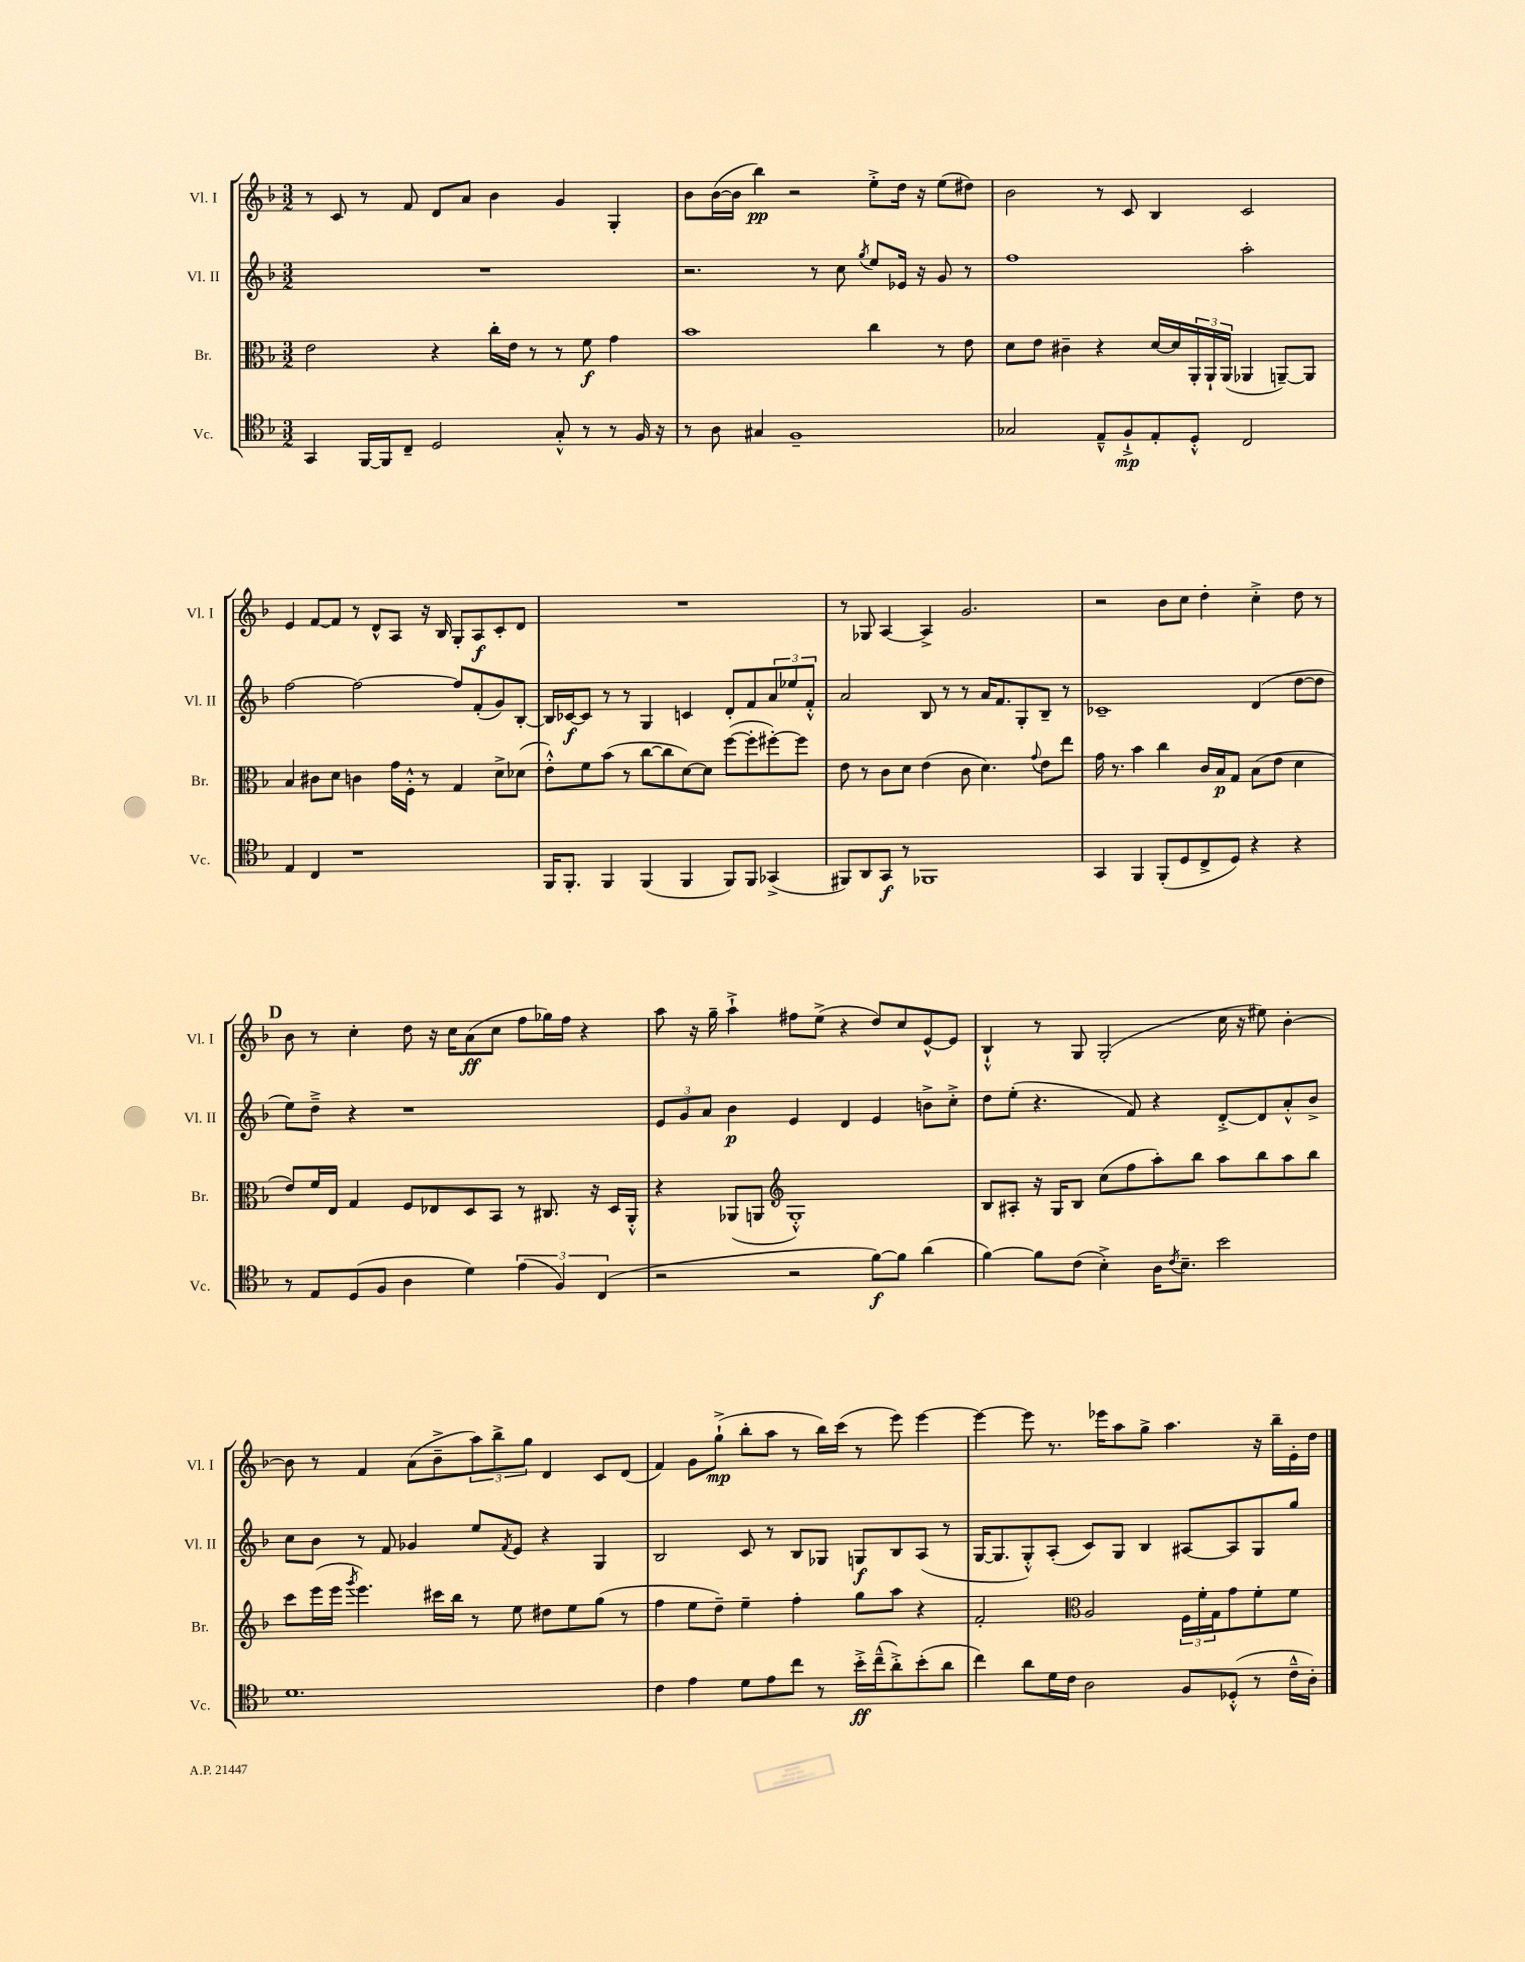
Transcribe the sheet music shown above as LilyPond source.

<<
\new StaffGroup <<
\new Staff = "s0" \with { instrumentName = "Vl. I" shortInstrumentName = "Vl. I" } {
    \clef treble \key f \major \numericTimeSignature \time 3/2
    r8 c'8 r8 f'8 d'8 a'8 bes'4 g'4 g4-. |
    bes'8 bes'16~( bes'16 bes''4\pp) r2 e''8-.-> d''16 r16 e''8( dis''8) |
    bes'2 r8 c'8 bes4 c'2 |
    e'4 f'8~ f'8 r8 d'8-^ a8 r16 bes16 g8-. a8\f c'8-. d'8 |
    R1. |
    r8 ges8 a4~ a4-> g'2. |
    r2 bes'8 c''8 d''4-. c''4-.-> d''8 r8 |
    \mark \markup { \bold "D" } bes'8 r8 c''4-. d''8 r16 c''16 a'8\ff( c''8 f''8 ges''16) f''16 r4 |
    a''8 r16 g''16-- a''4-!-> fis''8 e''8->( r4 d''8) c''8 e'8~-^ e'8 |
    bes4-!-^ r8 g8 g2-.( c''16 r16 eis''8) bes'4~-. |
    bes'8 r8 f'4 a'8( bes'8---> \tuplet 3/2 { a''8) bes''8-> g''8 } d'4 c'8 d'8( |
    f'4) g'8 g''8-!->\mp( bes''8-. a''8 r8 bes''16) c'''16( r8 e'''8) e'''4~ |
    e'''4~ e'''8 r8. ees'''16 a''8 g''8-> a''4. r16 bes''16-- e'16-. d''16 \bar "|." |
}
\new Staff = "s1" \with { instrumentName = "Vl. II" shortInstrumentName = "Vl. II" } {
    \clef treble \key f \major \numericTimeSignature \time 3/2
    R1. |
    r2. r8 c''8 \acciaccatura { g''8 } e''8 ees'16 r16 g'8 r8 |
    f''1 a''2-. |
    f''2~ f''2~ f''8 f'8-.( g'8) bes8~-. |
    bes16 ces'16~\f ces'8 r8 r8 g4 c'4 d'8-. f'8 \tuplet 3/2 { a'8 ees''8 f'8-.-^ } |
    a'2 bes8 r8 r8 a'16 f'8. g8-. bes8-- r8 |
    ces'1-- d'4( d''8~ d''8 |
    \mark \markup { \bold "D" } e''8) d''8---> r4 r1 |
    \tuplet 3/2 { e'8 g'8 a'8 } bes'4\p e'4 d'4 e'4 b'8-> c''8-.-> |
    d''8 e''8-.( r4. f'8) r4 d'8~-.-> d'8 a'8-.-^ bes'8-> |
    c''8 bes'8 r8 f'8 ges'4 e''8 \acciaccatura { f'8 } e'8 r4 g4 |
    bes2 c'8 r8 bes8 ges8 g8\f bes8 a8( r8 |
    g16~ g8. g8-.-^) a8-.( c'8) g8 bes4 ais8~ ais8 g8 g''8 \bar "|." |
}
\new Staff = "s2" \with { instrumentName = "Br." shortInstrumentName = "Br." } {
    \clef alto \key f \major \numericTimeSignature \time 3/2
    e'2 r4 c''16-. e'16 r8 r8 f'8\f g'4 |
    bes'1 c''4 r8 e'8 |
    d'8 e'8 cis'4-- r4 d'16~ d'16 \tuplet 3/2 { a,16-. a,16-! a,16( } aes,4 a,8~--) a,8 |
    bes4 cis'8 d'8 c'4 g'16 f16-.-^ r8 g4 d'8-> des'8( |
    e'8-.-^) f'8 bes'8( r8 c''8~ c''8 d'8~) d'8 f''8~( f''8-. fis''8~-.) fis''8 |
    e'8 r8 c'8 d'8 e'4( c'8 d'4.) \appoggiatura { g'8 } e'8 e''8 |
    g'16 r8. bes'4 c''4 c'16 bes16\p g8 bes8( e'8 d'4 |
    \mark \markup { \bold "D" } e'8) f'16 e16 g4 f8 ees8 d8 bes,8 r8 cis8. r16 d16 a,16-.-^ |
    r4 aes,8( a,8 \clef treble g1-.-^) |
    bes8 ais8-. r16 g16 bes8 c''8( f''8 a''8-.) bes''8 a''8 bes''8 a''8 bes''8 |
    c'''8 e'''16( e'''16 \acciaccatura { g'''8 } e'''4.) cis'''16 bes''16 r8 e''8 dis''8 e''8 g''8( r8 |
    f''4 e''8 d''8--) e''4-- f''4-. g''8 a''8 r4 |
    f'2-. \clef alto a2 \tuplet 3/2 { f16 f'16-. g16 } g'8 f'8-. f'8 \bar "|." |
}
\new Staff = "s3" \with { instrumentName = "Vc." shortInstrumentName = "Vc." } {
    \clef tenor \key f \major \numericTimeSignature \time 3/2
    g,4 f,16~ f,16 c8-- d2 g8-.-^ r8 r8 f16 r16 |
    r8 a8 gis4 f1-- |
    ges2 e8---^ f8-!->\mp e8-. d8-.-^ c2 |
    e4 c4 r1 |
    f,16 f,8.-. f,4 f,4( f,4 f,8) f,8 ges,4->( |
    fis,8) a,8 g,8\f r8 fes,1 |
    g,4 f,4 f,8-.( d8 c8-> d8) r4 r4 |
    \mark \markup { \bold "D" } r8 e8 d8( f8 a4 d'4) \tuplet 3/2 { e'4( f4) c4( } |
    r2 r2 f'8~\f) f'8 a'4( |
    f'4~) f'8 c'8( bes4-.->) a16 \acciaccatura { c'8 } bes8.-- bes'2 |
    d'1. |
    c'4 e'4 d'8 e'8 c''8 r8 bes'16-.->\ff c''16---^( a'8-.->) bes'8-.( a'8 |
    c''4) a'8 d'16 c'16 a2 f8 des8-.-^( r8 c'16---^ a16-.) \bar "|." |
}
>>
>>
\layout { \context { \Score \remove "Bar_number_engraver" } }
